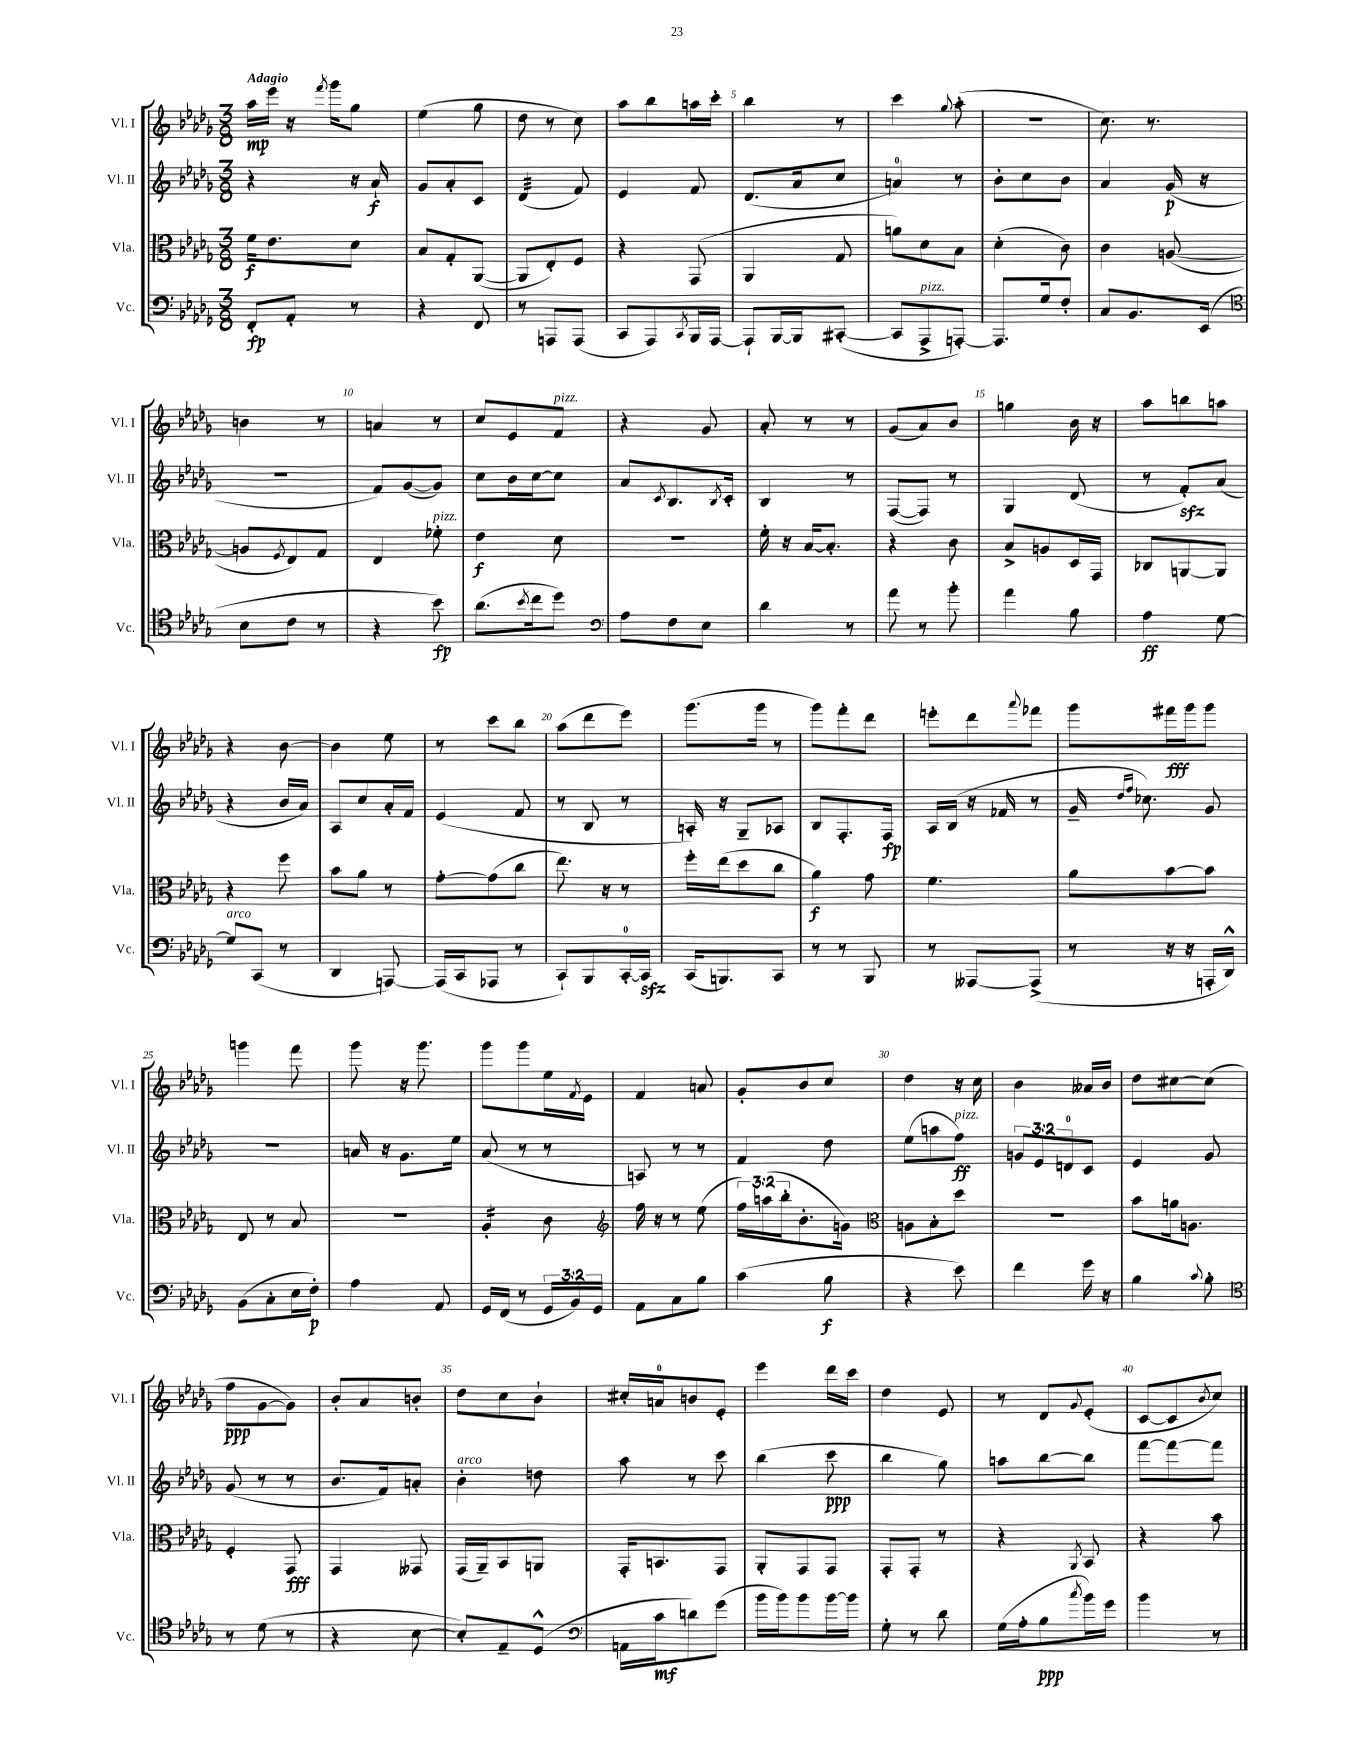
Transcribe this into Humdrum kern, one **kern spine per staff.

**kern	**kern	**kern	**kern
*staff4	*staff3	*staff2	*staff1
*clefF4	*clefC3	*clefG2	*clefG2
*k[b-e-a-d-g-]	*k[b-e-a-d-g-]	*k[b-e-a-d-g-]	*k[b-e-a-d-g-]
*M3/8	*M3/8	*M3/8	*M3/8
8FF'	16f	4r	16aa-
.	8.e-	.	16eee-
8AA-'	.	.	16r
.	.	.	8qfff
.	.	.	16ggg-
8r	8d-	16r	8gg-
.	.	16a-`	.
=	=	=	=
4r	8B-	8g-	(4ee-
.	8G-'	8a-'	.
8FF	([8AA-	8c	8gg-
=	=	=	=
8r	8AA-]	(4d-	8dd-
8AAA	8E-')	.	8r
(8AAA	8F	8f)	8cc)
=	=	=	=
8CC	4r	4e-	8aa-
8AAA-)	.	.	8bb-
8qCC	.	.	.
16BBB-	(8GG-	8f	16aa
[16AAA-	.	.	16ccc'
=	=	=	=
8AAA-`]	4AA-	(8.d-	4bb-
[16BBB-	.	.	.
16BBB-]	.	16a-	.
([8CC#'	8G-	8cc	8r
=	=	=	=
8CC#]	8a)	4a)	4ccc
8AAA-^	8d-	.	.
.	.	.	8qqgg-
[8AAA')	8B-	8r	(8aa-'
=	=	=	=
8.AAA]	(4d-'	8b-'	4.r
.	.	8cc	.
16G-	.	.	.
8F'	8c)	8b-	.
=	=	=	=
8C	4c	4a-	8.cc)
8.BB-	.	.	.
.	.	.	8.r
.	([8A	(16g-	.
(16EE-	.	16r	.
=	=	=	=
*clefC4	*	*	*
8B-	8A]	4.r	4b
.	8qF	.	.
8c	8E-)	.	.
8r	8G-	.	8r
=	=	=	=
4r	4E-	8f)	4a
.	.	([8g-	.
8b-)	8f-'	8g-])	8r
=	=	=	=
(8.a-	4e-	8cc	8cc
.	.	16b-	8e-
8qb-	.	.	.
16cc	.	[16cc	.
8dd-)	8d-	8cc]	8f
=	=	=	=
*clefF4	*	*	*
8A-	4.r	8a-	4r
.	.	8qc	.
8F	.	8.B-	.
8E-	.	.	8g-
.	.	8qB-	.
.	.	16c'	.
=	=	=	=
4d-	16f'	4B-	8a-'
.	16r	.	.
.	[16B-	.	8r
.	8.B-']	.	.
8r	.	8r	8r
=	=	=	=
8a-	4r	([8F	(8g-
8r	.	8F])	8a-)
8b-'	8c	8r	8b-
=	=	=	=
4a-	8B-^	4G-	4gg
.	8A	.	.
8B-	16D-	(8d-	16b-
.	16GG-	.	16r
=	=	=	=
4A-	8C-	8r	8aa-
.	[8AA	8f')	8bb
[8G-	8AA]	(8a-	8aa
=	=	=	=
8G-]	4r	4r	4r
(8CC	.	.	.
8r	8ff	16b-	[8b-
.	.	16a-)	.
=	=	=	=
4DD-	8b-	8A-	4b-]
.	8a-	8cc	.
[8AAA)	8r	16a-'	8ee-
.	.	16f	.
=	=	=	=
(16AAA]	[8g-'	(4e-	8r
16CC	.	.	.
8AAA-	(8g-]	.	8ccc
8r	8cc	8f	8bb-
=	=	=	=
8CC`)	8.ee-)	8r	(8aa-
8BBB-	.	8B-	8ddd-
.	16r	.	.
[16CC'	8r	8r	8eee-)
16CC]	.	.	.
=	=	=	=
(16CC	16ff'	16A')	(8.ggg-
8.BBB)	(16ee-	16r	.
.	8dd-	8G-~	.
.	.	.	16ggg-
8CC	8cc	8A-	8r
=	=	=	=
8r	4a-)	8B-	8ggg-)
8r	.	8.F'	8fff'
8BBB-	8g-	.	8ddd-
.	.	16F	.
=	=	=	=
8r	4.f	16A-	8eee'
.	.	(16B-	.
[8AAA--	.	16r	8ddd-
.	.	16f-	.
.	.	.	8qqaaa-
(8AAA--^]	.	8r	8fff-
=	=	=	=
8r	8a-	16g-~	8ggg-
.	.	16qqdd-	.
.	.	16qqff	.
.	.	8.cc-)	.
16r	[8b-	.	16fff#
16r	.	.	16ggg-
16AAA'	8b-]	8g-	8ggg-
16DD-^^)	.	.	.
=	=	=	=
(8BB-	8E-	4.r	4ggg
8C'	8r	.	.
16E-	8B-	.	8fff
16F')	.	.	.
=	=	=	=
4A-	4.r	16a	8ggg-
.	.	16r	.
.	.	8.g-	16r
.	.	.	8.ggg-
8AA-	.	.	.
.	.	16ee-	.
=	=	=	=
16GG-	4A-'	(8a-	8ggg-
(16FF	.	.	.
8r	.	8r	8ggg-
24GG-	8c	8r	16ee-
24BB-)	.	.	.
.	.	.	8qf
.	.	.	16e-
24GG-	.	.	.
=	=	=	=
*	*clefG2	*	*
8AA-	16ff	8A)	4f
.	16r	.	.
8C	8r	8r	.
8B-	(8ee-	8r	8a
=	=	=	=
(4c	24ff)	4f	8g-'
.	(24aa	.	.
.	24bb-'	.	.
.	8.b-'	.	8b-
8B-	.	8dd-	8cc
.	16g)	.	.
=	=	=	=
*	*clefC3	*	*
4r	8A	(8ee-	4dd-
.	8B-'	8aa	.
8e-)	8dd-	8ff)	16r
.	.	.	16cc
=	=	=	=
4f	4.r	12g	4b-
.	.	12e-	.
.	.	12d	.
16g-	.	8c	16a--
16r	.	.	16b-
=	=	=	=
4B-	8b-	4e-	8dd-
.	16a	.	[8cc#
.	8.A	.	.
8qqc	.	.	.
8B-'	.	8g-	(8cc#]
=	=	=	=
*clefC4	*	*	*
8r	4F'	(8g-	8ff
(8d-	.	8r	[8g-
8r	8GG-	8r	8g-])
=	=	=	=
4r	4GG-	8.b-	8b-'
.	.	.	8a-
.	.	16f)	.
[8B-	8GG--	8a'	8b'
=	=	=	=
8B-'])	(16GG-	4b-'	8dd-
.	16AA-~)	.	.
8E-~	8BB-	.	8cc
(8D-^^	8AA	8dd	8b-`
=	=	=	=
*clefF4	*	*	*
16AA	16GG-'	8aa-	16cc#'
16c	8.BB	.	16a
8d)	.	8r	8b
(8g-	8GG-	8ccc	8e-'
=	=	=	=
16b-	8AA-'	(4bb-	4eee-
16b-)	.	.	.
8b-	8GG-	.	.
[16b-	8GG-	8ccc	16ddd-
16b-]	.	.	16ccc
=	=	=	=
8G-'	8GG-'	4bb-	4dd-
8r	8GG-'	.	.
8d-	8r	8gg-)	8e-
=	=	=	=
(16G-	4r	8aa	8r
16A-'	.	.	.
8B-	.	[8bb-	8d-
8qcc	8qAA-	.	8qqg-
16b-)	8BB-	8bb-]	(8e-'
16g-	.	.	.
=	=	=	=
4b-	4r	[8fff	[8c
.	.	8fff_	8c]
.	.	.	8qb-
8r	8b-	8fff]	8cc)
==	==	==	==
*-	*-	*-	*-
